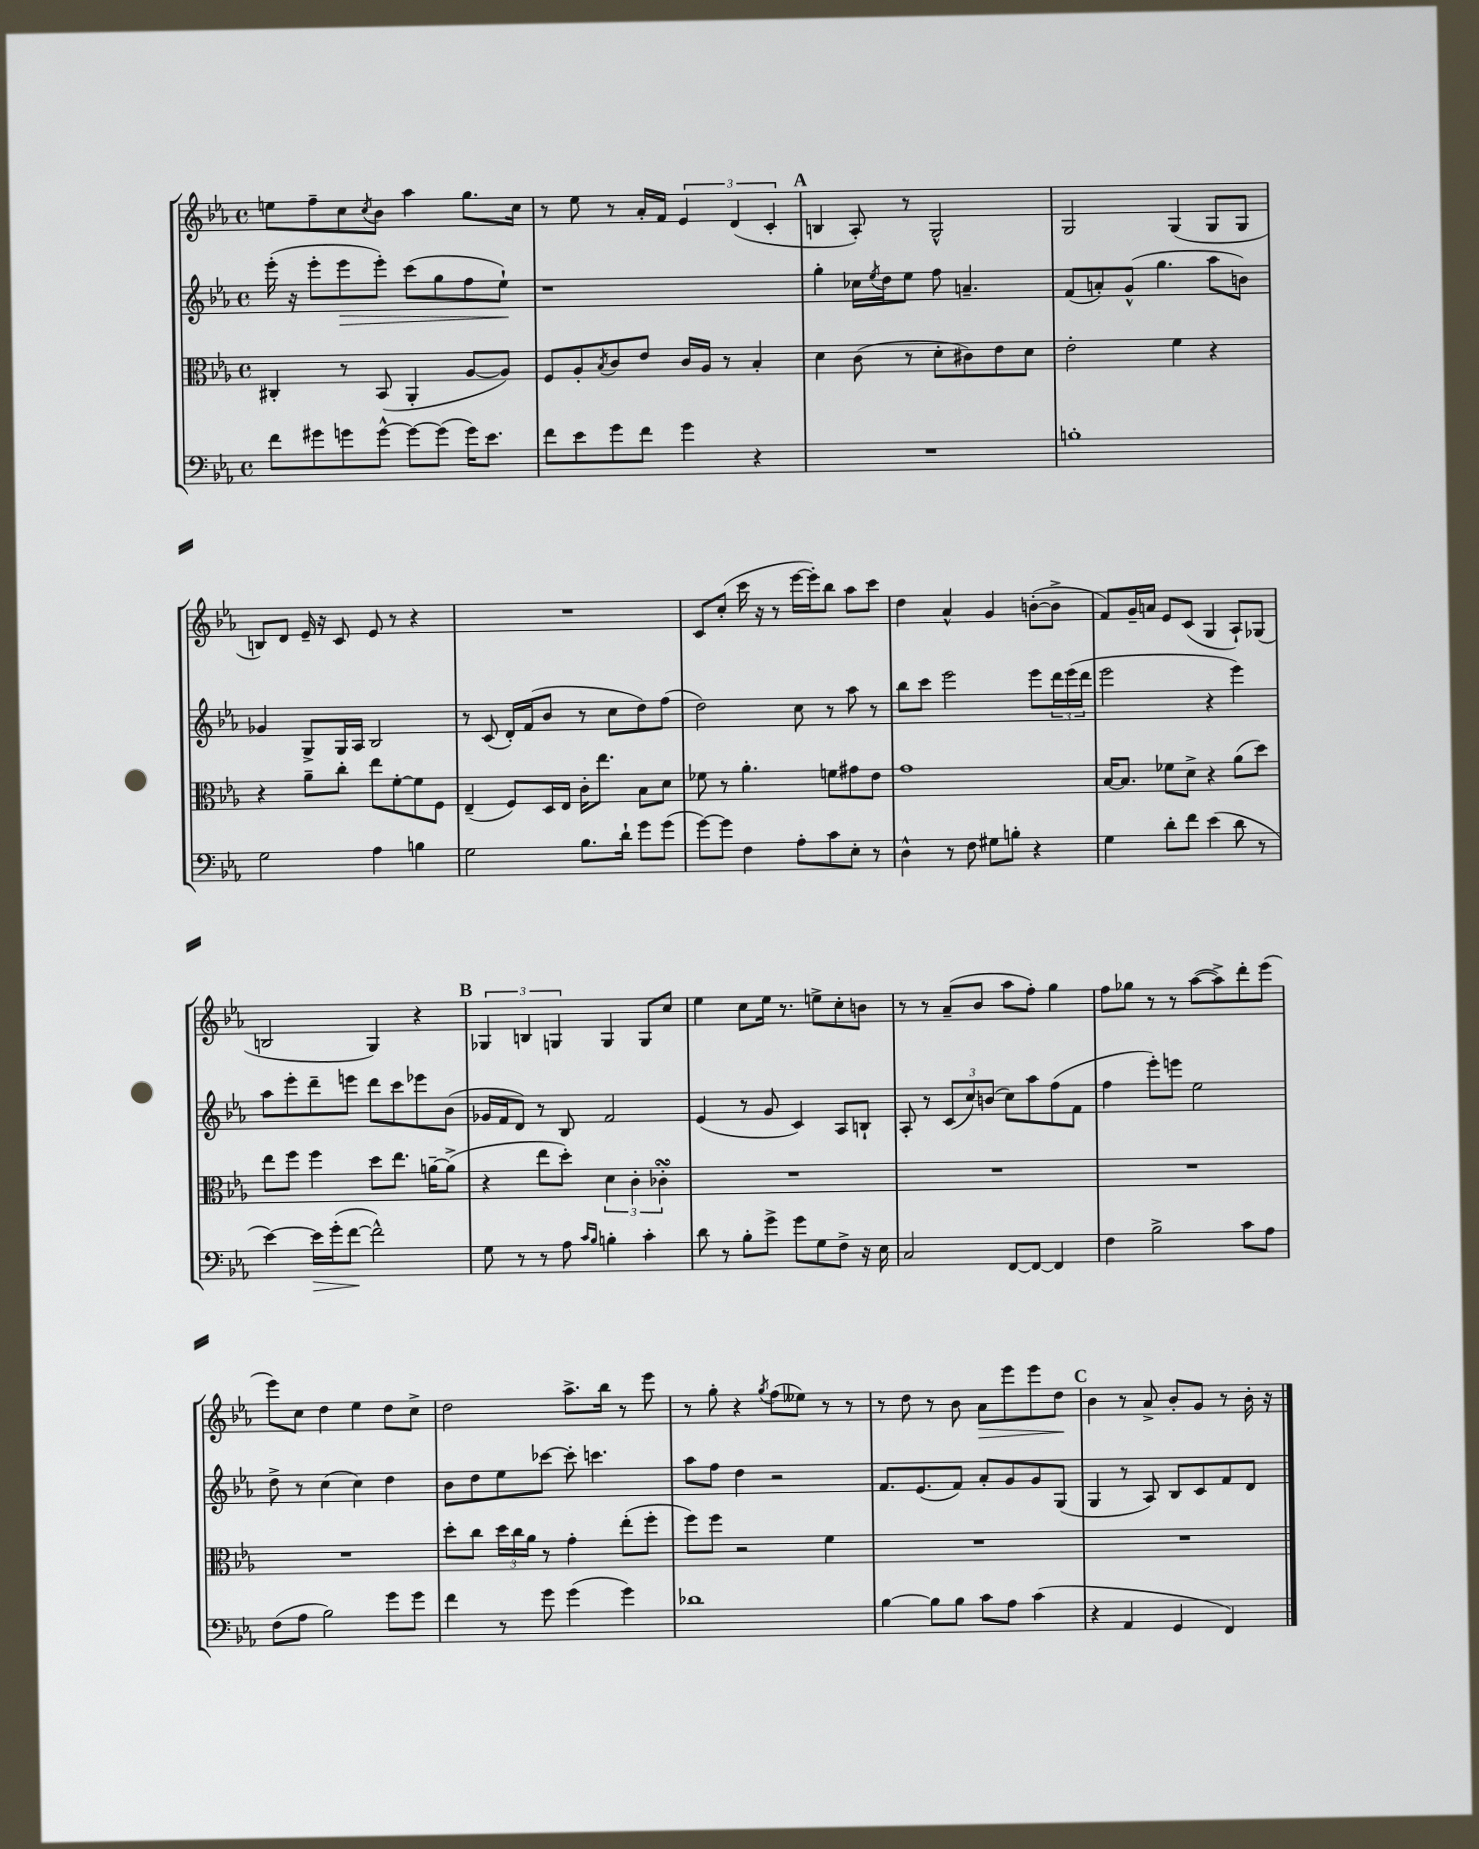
<<
\new StaffGroup <<
\new Staff = "s0" {
    \clef treble \key ees \major \defaultTimeSignature \time 4/4
    e''8 f''8-- c''8 \acciaccatura { c''8 } bes'8 aes''4 g''8. c''16 |
    r8 ees''8 r8 aes'16-. f'16 \tuplet 3/2 { ees'4 d'4( c'4-. } |
    \mark \markup { \bold "A" } b4 aes8-.) r8 g2-^ |
    g2 g4( g8 g8 |
    b8) d'8 ees'16-- r16 c'8 ees'8 r8 r4 |
    R1 |
    c'8 c''8-.( c'''16 r16 r8 ees'''16~ ees'''16-.) bes''8 aes''8 c'''8 |
    d''4 aes'4-^ g'4 b'8~-.( b'8-> |
    f'8) g'16-- a'16 ees'8 c'8( g4 aes8-!) ges8( |
    b2 g4) r4 |
    \mark \markup { \bold "B" } \tuplet 3/2 { ges4 b4 g4 } g4 g8 c''8 |
    ees''4 c''8 ees''16 r8. e''8-> c''8-. b'8 |
    r8 r8 aes'8--( bes'8 aes''8 f''8-.) g''4 |
    f''8 ges''8 r8 r8 aes''8~( aes''8->) d'''8-. ees'''8( |
    ees'''8) c''8 d''4 ees''4 d''8 c''8-> |
    d''2 aes''8.-> bes''16 r8 ees'''8 |
    r8 g''8-. r4 \acciaccatura { g''8 } f''8( eeses''8) r8 r8 |
    r8 d''8 r8 bes'8 aes'8\> ees'''8 ees'''8 d''8\! |
    \mark \markup { \bold "C" } bes'4 r8 aes'8-> bes'8-. g'8 r8 bes'16-. r16 \bar "|." |
}
\new Staff = "s1" {
    \clef treble \key ees \major \defaultTimeSignature \time 4/4
    ees'''16-.( r16 ees'''8-. ees'''8\> ees'''8-.) c'''8( g''8 f''8 ees''8-!\!) |
    r1 |
    \mark \markup { \bold "A" } g''4-. ces''16 \acciaccatura { ees''8 } d''16 ees''8 f''8 a'4.-- |
    f'8( a'8-.) g'8-^( g''4. aes''8 b'8) |
    ges'4 g8-> g16 aes16 bes2 |
    r8 c'8( d'16-.) f'16( bes'8 r8 c''8 d''8) f''8( |
    d''2) c''8 r8 aes''8 r8 |
    bes''8 c'''8 ees'''2 ees'''8 \tuplet 3/2 { d'''16 ees'''16( d'''16 } |
    ees'''2 r4 ees'''4) |
    aes''8 ees'''8-. d'''8-- e'''8 d'''8 c'''8 ees'''8 bes'8( |
    \mark \markup { \bold "B" } ges'16 f'16 d'8) r8 bes8 f'2 |
    ees'4( r8 g'8 c'4) aes8 b8-! |
    aes8-. r8 \tuplet 3/2 { c'8( c''8) b'8( } c''8) aes''8 f''8( f'8 |
    f''4 ees'''8-.) e'''8 ees''2 |
    d''8-> r8 c''4( c''4) d''4 |
    bes'8 d''8 ees''8 ces'''8~ ces'''8-. c'''4. |
    aes''8 f''8 d''4 r2 |
    f'8. ees'8.( f'8) aes'8-. g'8 g'8 g8( |
    \mark \markup { \bold "C" } g4 r8 aes8) bes8 c'8 f'8 d'8 \bar "|." |
}
\new Staff = "s2" {
    \clef alto \key ees \major \defaultTimeSignature \time 4/4
    cis4-. r8 bes,8( aes,4-. aes8~ aes8) |
    f8 aes8-. \acciaccatura { bes8 } c'8 ees'8 c'16 aes16 r8 bes4-. |
    \mark \markup { \bold "A" } d'4 c'8( r8 d'8-. cis'8) ees'8 d'8 |
    ees'2-. f'4 r4 |
    r4 aes'8-- c''8-. ees''8 f'8~-. f'8 f8 |
    ees4--( f8) d16 ees16 c'16-. ees''8. bes8 d'8 |
    fes'8 r8 aes'4.-. f'8 gis'8 ees'8 |
    g'1 |
    bes16~ bes8. fes'8 d'8-> r4 aes'8( d''8) |
    ees''8 f''8 f''4 d''8 ees''8. a'16~-- a'8->( |
    \mark \markup { \bold "B" } r4 ees''8 d''8-.) \tuplet 3/2 { d'4 c'4-. ces'4-.\turn } |
    R1 |
    R1 |
    R1 |
    R1 |
    d''8-. c''8 \tuplet 3/2 { d''16 c''16 aes'16 } r8 g'4-. ees''8-.( f''8-. |
    f''8) f''8 r2 f'4 |
    R1 |
    \mark \markup { \bold "C" } R1 \bar "|." |
}
\new Staff = "s3" {
    \clef bass \key ees \major \defaultTimeSignature \time 4/4
    f'8 gis'8 g'8 g'8~-^ g'8~ g'8( g'16) ees'8. |
    f'8 ees'8 g'8 f'8 g'4 r4 |
    \mark \markup { \bold "A" } R1 |
    b1-. |
    g2 aes4 b4 |
    g2 bes8. d'16-! g'8 g'8( |
    g'8~) g'8 f4 aes8-. c'8 ees8-. r8 |
    d4-^ r8 f8 gis8 b8-. r4 |
    g4 d'8-. f'8 ees'4( d'8 r8 |
    ees'4~) ees'16\> g'16-.( f'8~\! f'2-^) |
    \mark \markup { \bold "B" } g8 r8 r8 aes8 \grace { c'16 bes16 } b4-. c'4-. |
    d'8 r8 bes8-. g'8-> g'8 g8 f8-> r16 ees16 |
    c2 f,8~ f,8~ f,4 |
    f4 bes2-> c'8 aes8 |
    f8( aes8 bes2) g'8 g'8 |
    f'4 r8 g'8 g'4( g'4) |
    des'1 |
    bes4~ bes8 bes8 c'8 aes8 c'4( |
    \mark \markup { \bold "C" } r4 aes,4 g,4 f,4) \bar "|." |
}
>>
>>
\layout { \context { \Score \remove "Bar_number_engraver" } }
